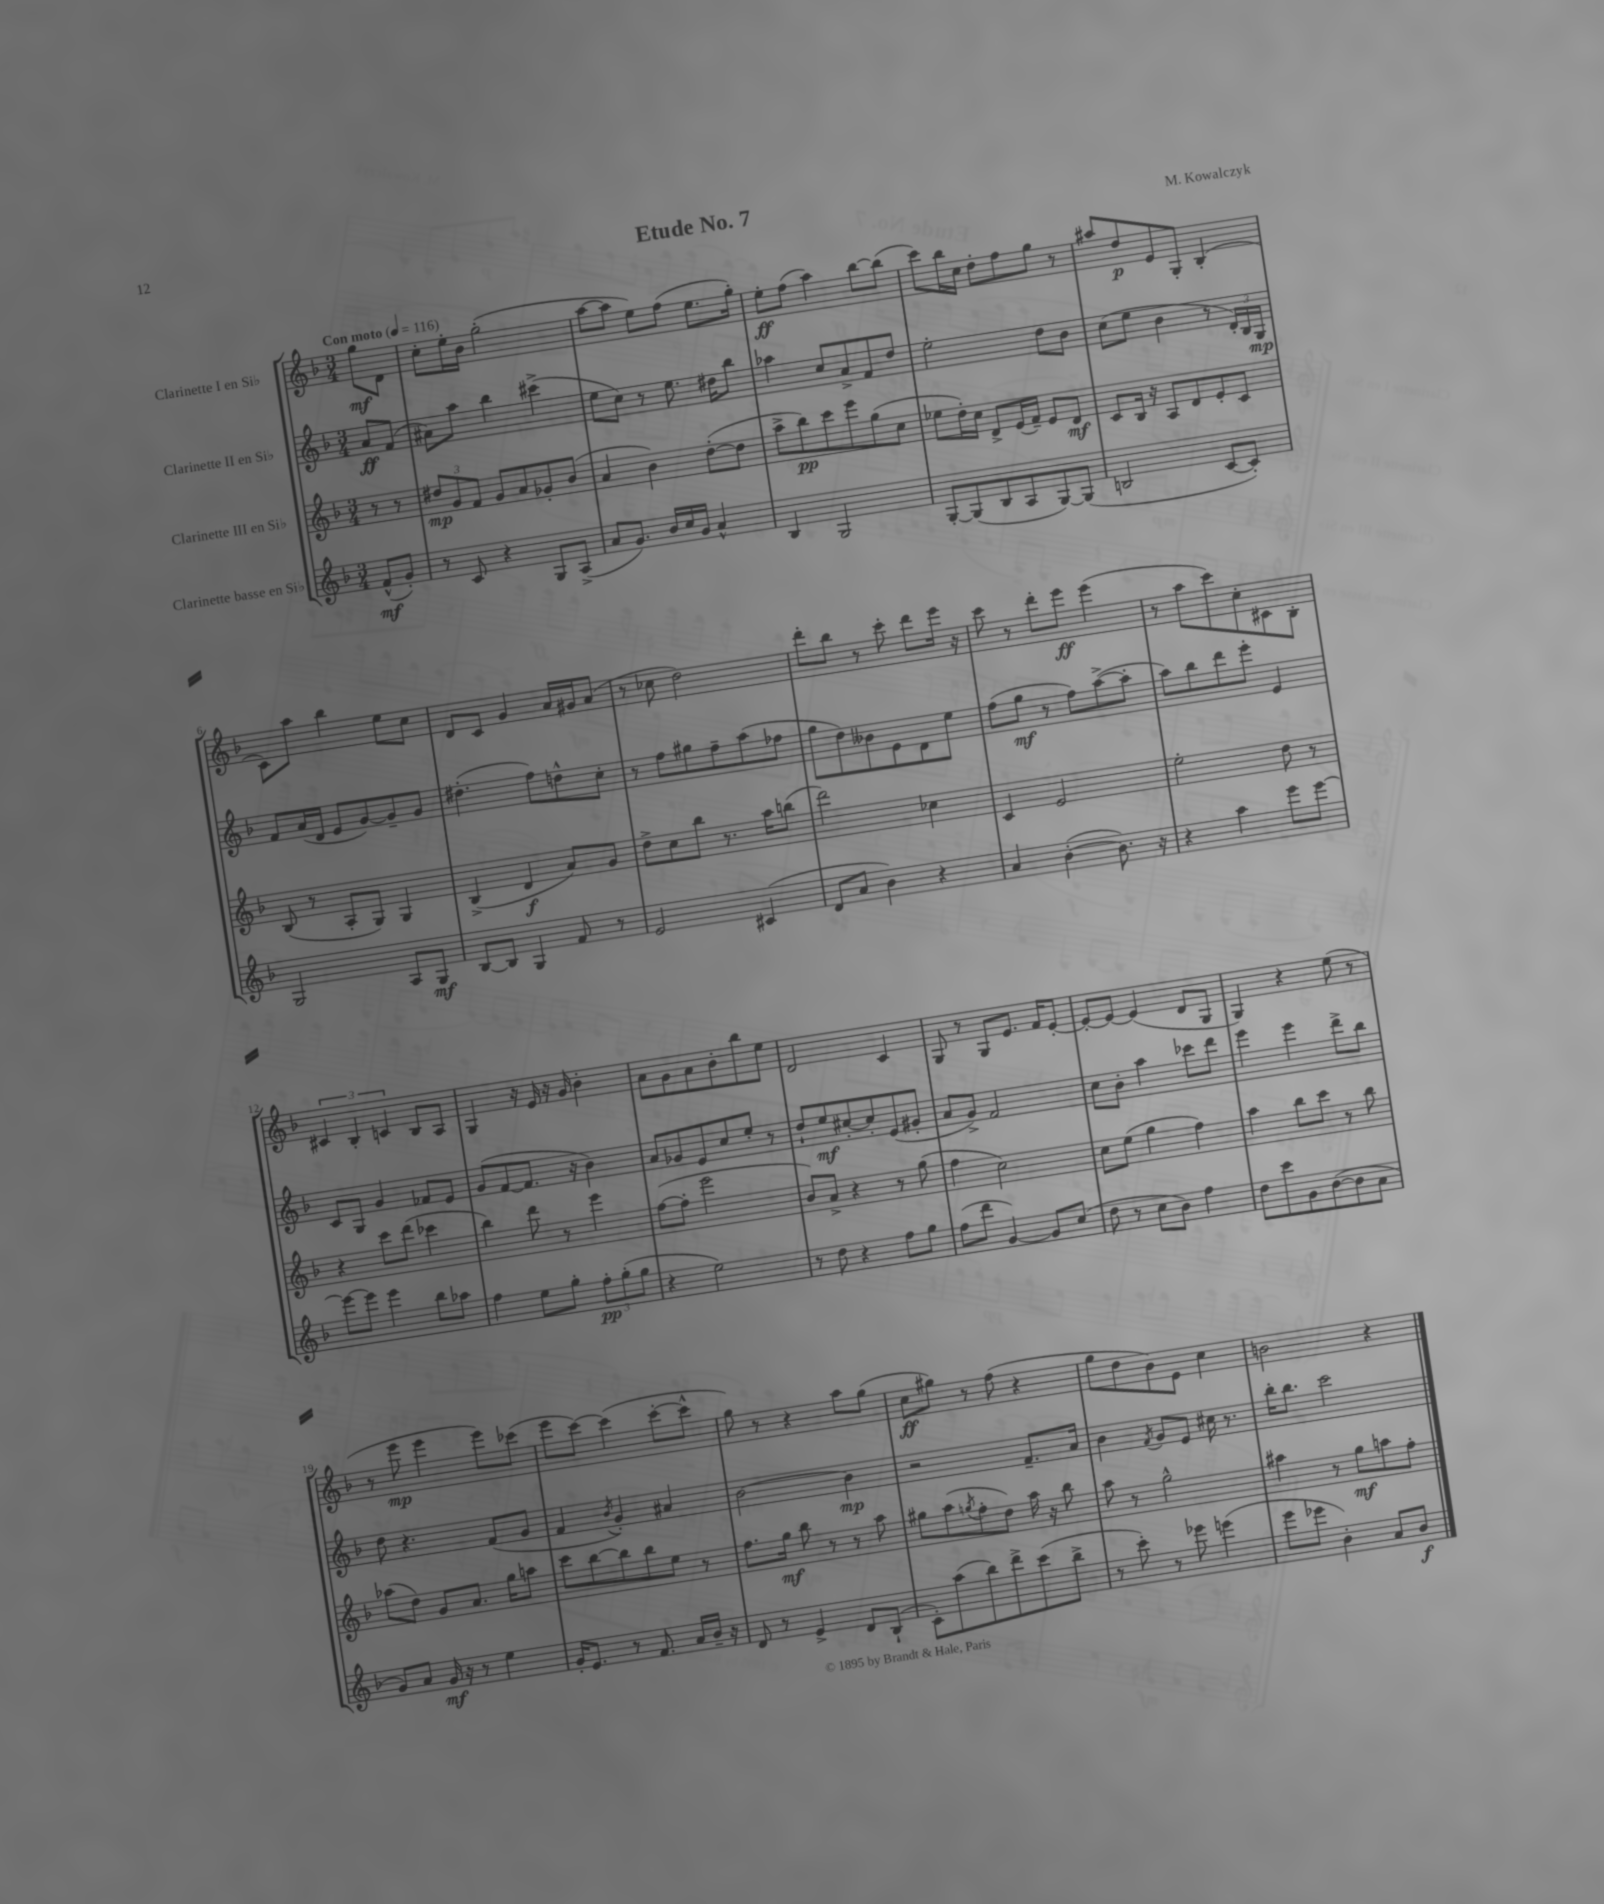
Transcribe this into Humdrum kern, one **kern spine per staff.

**kern	**kern	**kern	**kern
*staff4	*staff3	*staff2	*staff1
*clefG2	*clefG2	*clefG2	*clefG2
*k[b-]	*k[b-]	*k[b-]	*k[b-]
*M3/4	*M3/4	*M3/4	*M3/4
*MM116	*MM116	*MM116	*MM116
(8f^^/L	8r	8a/L	8gg\L
8g'/J)	8r	(8f/J	8d\J
=	=	=	=
8r	12dd#/L	8a#\L)	8cc'\L
.	12g/	.	.
8c/	.	8aa\J	16ee'\L
.	12f/J	.	.
.	.	.	16b-\JJ
4r	8g/L	4bb-\	(2gg'\
.	8a/	.	.
8G/L	8g-'/	(4ccc#^\	.
(8A^/J	(8b-/J	.	.
=	=	=	=
8a/L	4a/	8ee\L	[8aa\L
8.g/J)	.	8cc\J)	8aa\]J
.	4b-\)	8r	8ee\L)
16b-/LL	.	.	.
16cc/	.	8.ee\	(8ff\J
16g/JJ	.	.	.
4a^^/	([8dd'\L	.	8.ee\L
.	.	16dd#\LK	.
.	8dd\]J	8bb-\J	.
.	.	.	16gg'\Jk)
=	=	=	=
4B-/	8aa^\L	4aa-\	8ee'\L
.	8bb-\)	.	(8ff\J
2G/	8ccc\	8cc/L	4aa\)
.	8eee\	8a^/	.
.	(8gg\	8f/	[8bb-\L
.	8cc\J	8dd/J	(8bb-\]J
=	=	=	=
[8G'/L	8ee-\L	2ee'\	8ccc\L)
(8G/]	16dd'\L)	.	16bb-\L
.	16cc\JJ	.	16cc\JJ
8B-/	8d^/L	.	8dd'\L
8A/	(16e/L	.	8ff\
.	16f~/JJ)	.	.
[8G/)	8e/L	8dd\L	8gg\J
(8G/]J	8d/J	8b-\J	8r
=	=	=	=
2B/	8c/L	(8cc\L	8aa#/L
.	16B-/Jk	8ee\J	8dd/
.	16r	.	.
.	8A/L	4b-\	8e/
.	8d/	.	8G'/J
[8c/L	8e'/	8r	(4B-'/
8c'/]J)	8c/J	24d'/LL)	.
.	.	24B-/	.
.	.	24G/JJ	.
=	=	=	=
2G/	(8B-/	8f/L	8c\L)
.	8r	(16a/L	8aa\J
.	.	16d/JJ	.
.	8A'/L	8e/L	4bb-\
.	8G/J)	[8g/)	.
8A/L	4G/	8g~/]	8ee\L
8G/J	.	8g/J	8cc\J
=	=	=	=
[8B-/L	(4B-^/	(4.dd#'\	8d/L
8B-/]J	.	.	8c/J
4G/	4d/	.	4g/
.	.	8ff\L)	.
8f/	8a/L)	8dd^^\	16a/LL
.	.	.	16g#/J
8r	8g/J	8cc'\J	(8a/J
=	=	=	=
2e/	8dd^\L	8r	8r
.	8cc\	8ff\L	8cc-\
.	8bb-\J	8gg#\	2dd\)
.	8.r	8ff~\	.
(4c#/	.	(8aa\	.
.	16aa\LK	.	.
.	(8bb\J	8ff-\J	.
=	=	=	=
8d/L	2ddd\)	8gg\L	8ddd'\L
8a/J	.	8dd\)	8bb-\J
4b-\)	.	8b--\	8r
.	.	8e\	8ccc'\
4r	4cc-\	8d\	8ddd\L
.	.	8ee\J	16eee\Jk
.	.	.	16r
=	=	=	=
4a/	4c/	(8ff\L	8ccc\
.	.	8gg\J	8r
([4b-'\	2e/	8r	8ddd'\L
.	.	8ff\L)	8eee\J
8.b-\])	.	([8aa^\	(4eee\
.	.	8aa'\]J	.
16r	.	.	.
=	=	=	=
4r	2ee'\	8aa\L)	8r
.	.	8bb-\	8aa\L
4aa\	.	8ddd\	8ccc\)
.	.	8eee'\J	8cc'\
8eee\L	8dd\	4e/	8c#\
[8eee\J	8r	.	8B-'\J
=	=	=	=
8eee\_L	4r	8c/L	6c#/
8eee\]J	.	8G/J	.
.	.	.	6B-'/
4eee\	8ccc\L	4g/	.
.	.	.	6c/
.	(8ddd\J	.	.
8bb-\L	4ccc-\	8f-/L	8B-/L
8aa-\J	.	8e/J	8A/J
=	=	=	=
4ff\	4bb-\)	(8g/L	4G/
.	.	[8f/	.
8ee\L	8ddd\	8.f/]J	16r
.	.	.	16e/
8gg'\J	8r	.	16r
.	.	16r	16g/
12ff'\L	4eee\	4b-\)	4b-'\
(12gg'\	.	.	.
12gg\J	.	.	.
=	=	=	=
4r	([8ff\L	8a/L	8a\L
.	8ff'\]J	8g-/	8g\
2ee\)	2eee\	8e/	8a\
.	.	8cc/	8b-'\
.	.	8ee'/J	8bb-\
.	.	8r	8ee\J
=	=	=	=
8r	8b-/L)	8dd`/L	2d/
8dd\	8a^/J	8ee/	.
4r	4r	[8cc#'/	.
.	.	8cc#'/]	.
8ff\L	8r	(8e/	4c/
8gg\J	(8gg\	8g#'/J	.
=	=	=	=
(8ff\L	4ff\	8a/L	8G/
8ddd\J	.	8g^/J)	8r
[4g/)	2cc\)	2f/	8G/L
.	.	.	8.e/J
8g/]L	.	.	.
.	.	.	16f/LK
(8cc/J	.	.	[8e'/J
=	=	=	=
8dd\	8cc\L	8cc\L	8e'/_L
8r	(8ee\J	8b-'\J	8e/_J
8cc\L	4gg\	4aa\	(4e/]
8b-\J)	.	.	.
4ff\	4ff\)	8ccc-\L	8d/L
.	.	8ddd\J	8G/J
=	=	=	=
8dd\L	4aa\	4eee\	4G/)
8ccc\	.	.	.
8g\	8bb-\L	4eee\	4r
([8b-\	8ccc\J	.	.
8b-\]	8r	8ddd^\L	(8ee\
8a\J	8bb-\	8bb-\J	8r
=	=	=	=
8g/L)	(8aa-\L	8dd\	8r
8a/J	8dd\J)	4.r	8eee\
16g/	8g/L	.	4eee\
16r	.	.	.
8r	8.a/J	.	.
4ee\	.	(8f/L	8eee\L)
.	16gg\LK	.	.
.	8aa\J	8g/J	(8ccc-\J
=	=	=	=
16g'/LK	8ccc\L	4f/	8eee\L
8.e/J	.	.	.
.	[8bb-\	.	[8ccc\J)
.	.	8qb-/	.
8r	8bb-\]	4g'/)	(4ccc\]
8.f/	8bb-\	.	.
.	8ee\J	4a#/	[8ccc'\L
16a/LL	.	.	.
16b-~/JJ	8r	.	8ccc^^\]J
16r	.	.	.
=	=	=	=
8d/	8.ff\L	[2b-\	8gg\)
8r	.	.	8r
.	16gg\Jk	.	.
4e^/	8bb-\	.	4r
.	8r	.	.
8d/L	8r	4b-\]	8aa\L
(8B-`/J	8aa\	.	(8gg\J
=	=	=	=
8c'\L)	8gg#\L	2r	8cc\L
(8aa\	(8aa\	.	8gg#\J)
.	8qgg/	.	.
8bb-\)	8ff'\	.	8r
8ddd^\	8dd\J)	.	(8ff\
(8ccc\	16aa\	8.f~/L	4r
.	16r	.	.
8bb-^\J	8bb-\	.	.
.	.	16a/Jk	.
=	=	=	=
8r	8aa\	4b-\	8gg\L
8ccc'\)	8r	.	8dd\
.	.	8qf/	.
8r	2gg^^\	8g/L	8b-\)
8eee-\	.	8e/J	8e\J
(4eee\	.	16cc#\	4cc\
.	.	8.r	.
=	=	=	=
8eee\L	4aa#\	16bb-'\LK	2b\
.	.	8.bb-\J	.
8eee-\J	.	.	.
4b-'\)	8r	2ccc\	.
.	8gg\L	.	.
8a/L	8aa\	.	4r
8b-/J	8ff'\J	.	.
==	==	==	==
*-	*-	*-	*-
